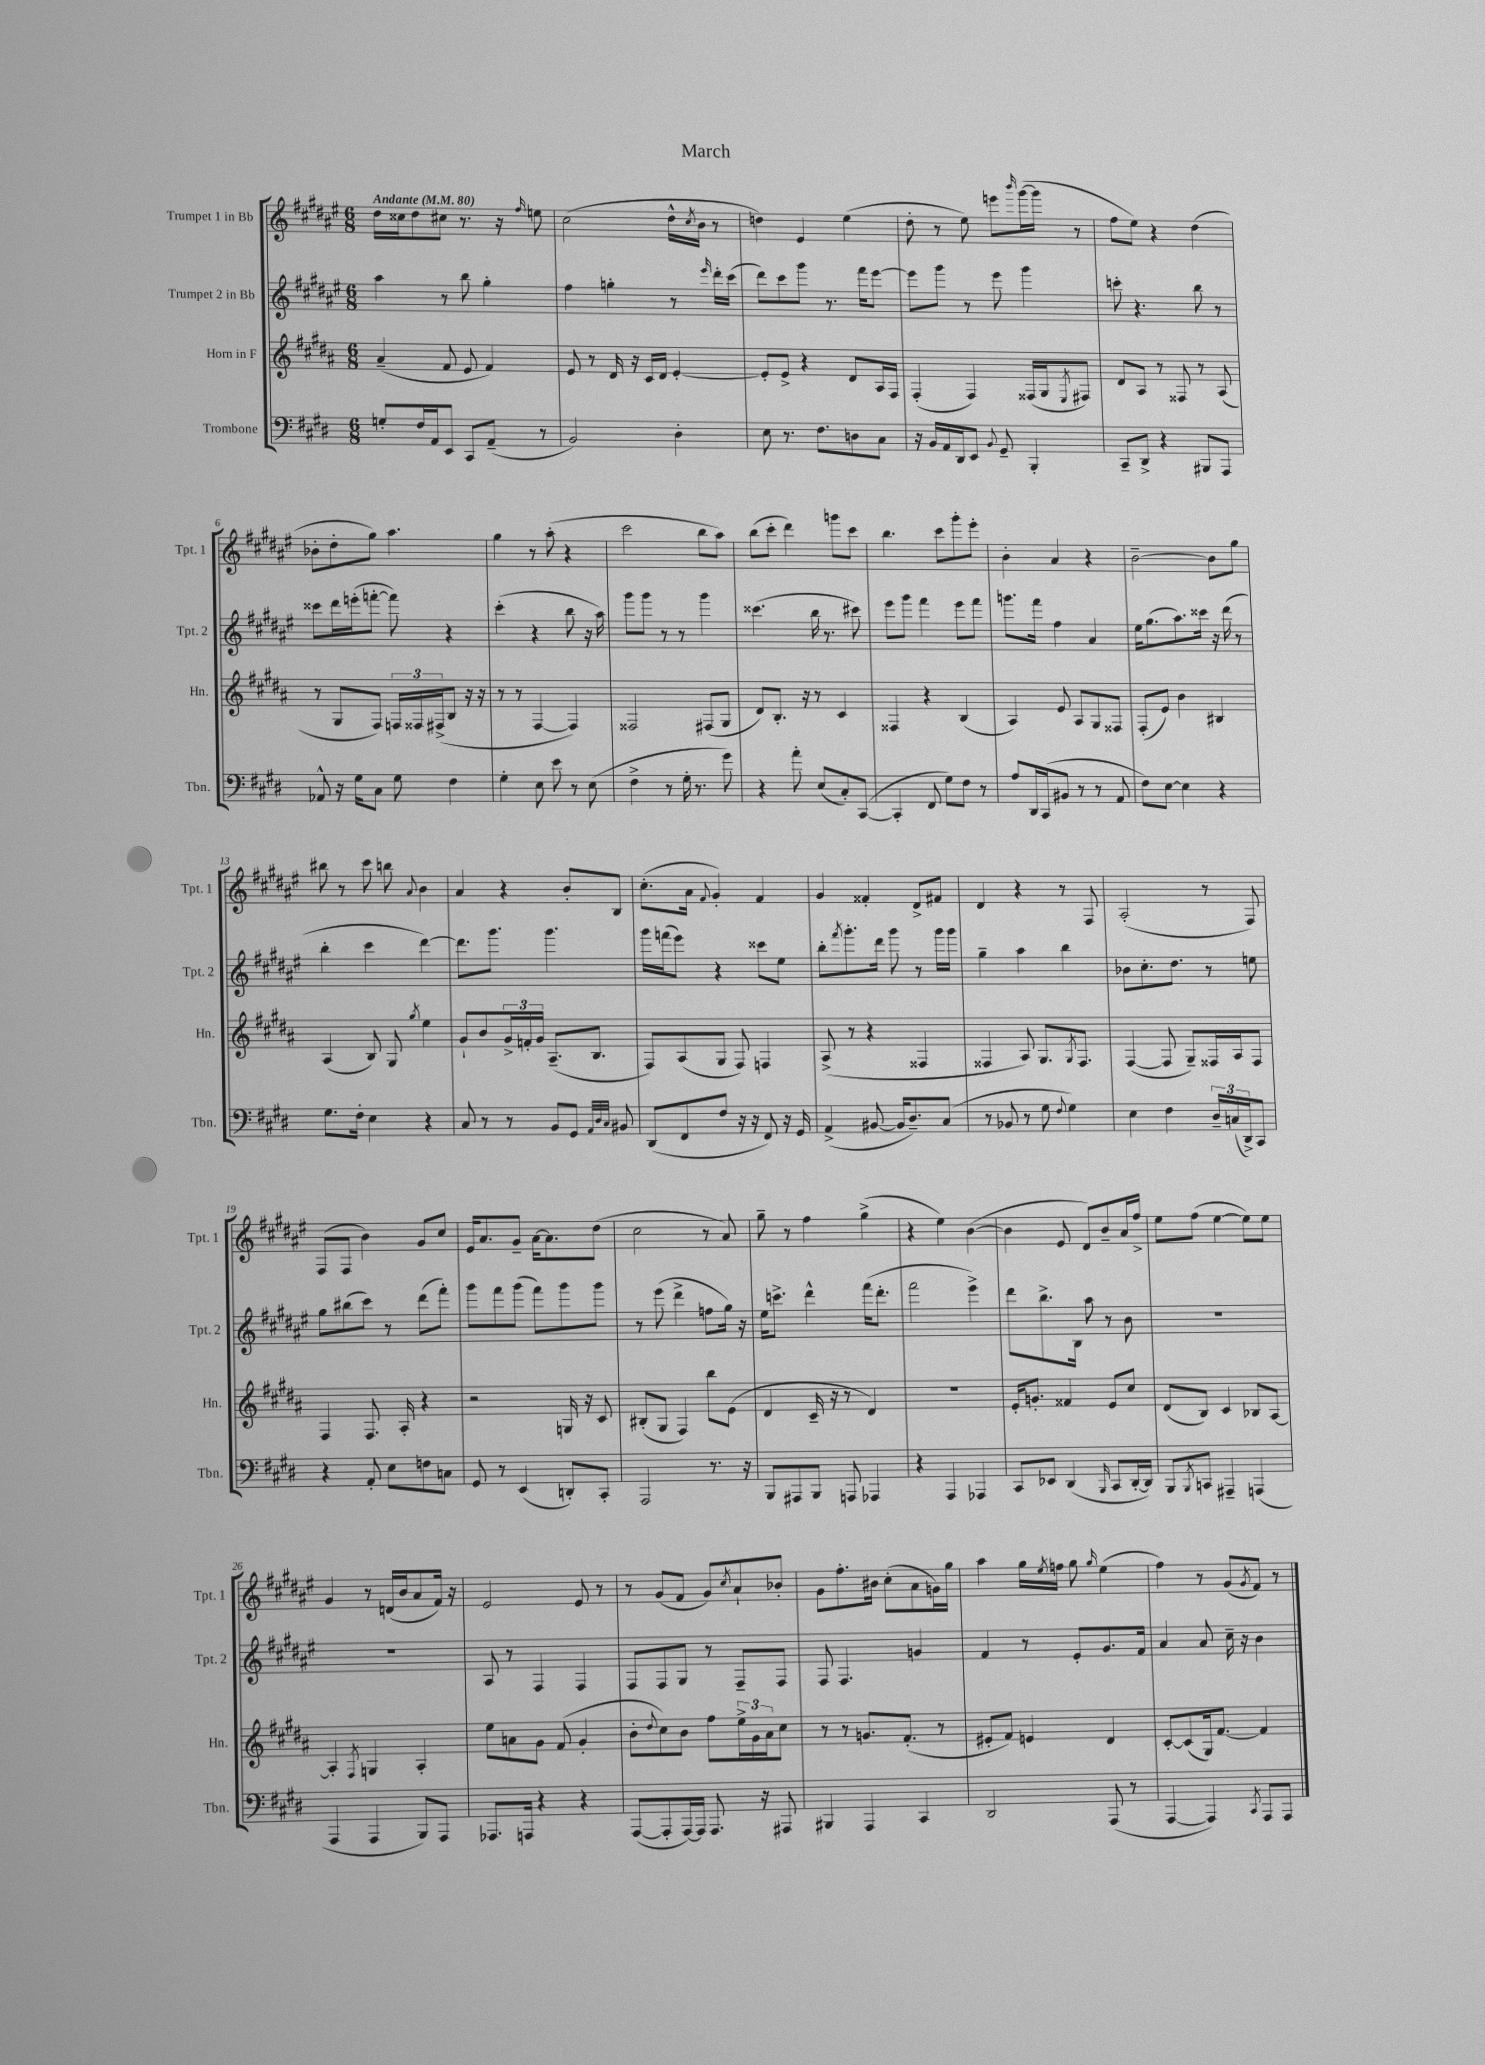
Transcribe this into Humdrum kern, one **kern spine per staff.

**kern	**kern	**kern	**kern
*staff4	*staff3	*staff2	*staff1
*clefF4	*clefG2	*clefG2	*clefG2
*k[f#c#g#d#]	*k[f#c#g#d#a#]	*k[f#c#g#d#a#e#]	*k[f#c#g#d#a#e#]
*M6/8	*M6/8	*M6/8	*M6/8
*MM80	*MM80	*MM80	*MM80
8G'	(4a#~	4aa#	16dd#
.	.	.	16cc##
16F#	.	.	8dd#
16AA	.	.	.
8EE	8f#	8r	8cc#
8CC#	8e	8bb	8.r
(8AA~	4f#)	4gg#'	.
.	.	.	16r
.	.	.	16qqff#
8r	.	.	8ee
=	=	=	=
2BB)	8e	4ff#	(2cc#
.	8r	.	.
.	16d#	4gg'	.
.	16r	.	.
.	16c#	.	.
.	16d#	.	.
4D#'	[4e'	8r	16dd#^^
.	.	.	8qcc#
.	.	.	16b
.	.	16qqeee#	.
.	.	16ddd#'	8r
.	.	(16ccc#	.
=	=	=	=
8E	8e']	8ddd#)	4dd)
8.r	8e^	8ccc#	.
.	4r	8ggg#	4e#
8.F#	.	.	.
.	.	8.r	.
8D	8d#	.	(4ee#
.	.	16fff#	.
8C#	16A#	[8eee#	.
.	16F#	.	.
=	=	=	=
16r	(4F#'	8eee#]	8dd#'
16BB	.	.	.
16AA	.	8ggg#	8r
16DD#	.	.	.
8EE	4F#)	8r	8ee#)
8qqBB	.	.	.
8GG#~	.	8eee#	8eee
.	.	.	16qqbbb
4BBB'	(16F##	4ggg#	([16ggg#
.	16G#	.	16ggg#]
.	8qE	.	.
.	8F#)	.	8r
=	=	=	=
8CC#~	8d#	8ccc'	8ff#
8DD#^	8A#	4.r	8ee#)
4r	8r	.	4r
.	8F##	.	.
8BBB#	8r	8bb	(4dd#
8AAA	(8A#	8r	.
=	=	=	=
8AA-^^	8r	8ccc##	8b-'
16r	8G#	16ddd#	8dd#'
16G#	.	(16eee'	.
8C#	8F#)	[8fff'	8gg#)
8G#	24F	8fff])	4.aa#
.	24F##	.	.
.	(24F#^	.	.
4F#	8B	4r	.
.	16r	.	.
.	16r	.	.
=	=	=	=
4G#'	8r	(4ccc#'	4gg#
.	8r	.	.
8E	[4F#	4r	8r
8e	.	.	(8aa#'
8r	4F#])	8bb	4r
(8E	.	16r	.
.	.	16aa#)	.
=	=	=	=
4F#^	2F##	8ggg#	2ccc#
.	.	8ggg#	.
8r	.	8r	.
16G#'	.	8r	.
8.r	.	.	.
.	(8F#	4ggg#	8bb
8g#)	8G#	.	8aa#)
=	=	=	=
4r	8d#)	(4.ccc##	(8bb
.	8.B'	.	8ccc#'
8a'	.	.	4ddd#)
.	16r	.	.
(8E	8r	16bb	.
.	.	8.r	.
8C#')	4c#	.	8ggg
([8CC#	.	8ccc#)	8ccc#
=	=	=	=
4CC#']	4F##	8eee#	4.bb
.	.	8ggg#	.
8FF#	4r	4fff#	.
8G#)	.	.	8ccc#
8F#	(4B	8eee#	8ggg#'
8r	.	8fff#	8eee#'
=	=	=	=
8A	4A#)	8.ggg	4b'
16DD#	.	.	.
(16CC#	.	16fff#	.
8BB#	8e	4ff#	4a#
8r	8A#	.	.
8r	8G#	4a#	4r
8AA	8F##	.	.
=	=	=	=
8F#)	(8F#'	16ee#	[2b~
.	.	(8.gg#	.
[8E	8e)	.	.
4E]	4b	8.aa#)	.
.	.	16ccc##	.
4r	4B#	16r	8b]
.	.	(16ddd#	.
.	.	8r	8gg#
=	=	=	=
8.G#	(4A#	4bb'	8bb#
.	.	.	8r
16F#'	.	.	.
4E	8B)	4ccc#	8ccc#
.	8G#	.	8bb
.	8qgg#	.	8qqa#
4r	4ee	[4ddd#)	4b
=	=	=	=
8C#	8g#`	8.ddd#]	4a#
8r	8b	.	.
.	.	8.ggg#	.
8r	24g#^	.	4r
.	24f'	.	.
.	24g#	.	.
8BB	(8.A#~	4.ggg#	.
8GG#	.	.	8b'
.	8.B	.	.
32qqAA	.	.	.
32qqD#	.	.	.
32qqC#	.	.	.
8BB#	.	.	8B
=	=	=	=
(8DD#	8F#)	16ggg#	(8.cc#'
.	.	(16fff	.
8FF#	(8A#	8eee#)	.
.	.	.	16a#
.	.	.	8qqf#
8F#	8G#	4r	4g#')
16r	8F#)	.	.
16r	.	.	.
8FF#)	4F	8ccc##	4f#
16r	.	8ee#	.
16GG#	.	.	.
=	=	=	=
(4AA^	(8A#^	8bb'	4g#
.	.	8qfff#	.
.	8r	8.ggg#'	.
[8BB#	4r	.	4f##'
.	.	16ddd#	.
16BB#]	.	8ggg#	.
8.D#~)	.	.	.
.	4F##	8r	8d#^
(8C#	.	16ggg#	8f#
.	.	16ggg#	.
=	=	=	=
8r	4F##	4gg#~	4d#
8BB-	.	.	.
8r	8A#)	4aa#	4r
8G#	8.G#	.	.
8qqF#	.	.	.
4G#)	.	4bb	8r
.	8qG#	.	.
.	8.F##	.	.
.	.	.	8F#
=	=	=	=
4E	([4F#	8b-	(2A#'
.	.	8.cc#'	.
4F#	8F#]	.	.
.	.	8.dd#	.
.	8G#~)	.	.
24D#~	16F##	8r	8r
(24C	.	.	.
.	16A#	.	.
24DD#^)	.	.	.
8CC#	8F##	8ee	8F#)
=	=	=	=
4r	4F#	8gg#	(8F#
.	.	(8bb#	8F#
8AA'	8.F#	8ccc#)	4b)
8E	.	8r	.
.	16A#'	.	.
8F	4r	(8ddd#	8g#
8C	.	8fff#')	8cc#
=	=	=	=
8GG#	2r	8ggg#	16e#
.	.	.	8.a#
8r	.	8fff#	.
(4EE	.	(8ggg#	8g#~
.	.	8fff#)	[16a#
.	.	.	8.a#]
8DD')	16G	8ggg#	.
.	16r	.	.
8CC#'	8c#	8ggg#	(8dd#
=	=	=	=
2AAA	(8B#'	8r	2cc#
.	8G#	(8eee#	.
.	4F#)	4ddd#^	.
8.r	8bb	8ff	8r
.	(8e	16gg#)	8a#)
16r	.	16r	.
=	=	=	=
8BBB	4d#	16ee#	8gg#~
.	.	8.ccc^	.
8AAA#	.	.	8r
8BBB	16c#~	4ddd#^^	4ff#
.	16r	.	.
8AAA	8r	.	.
4AAA-	4d#)	(16fff#	(4gg#^
.	.	8.ddd#'	.
=	=	=	=
4r	2.r	2fff#	4r
4AAA	.	.	4ee#)
4AAA-	.	4eee#^)	([4b
=	=	=	=
8CC#	16e'	8ddd#	4b]
.	8.g'	.	.
8EE-	.	8.bb^	.
(4DD#	4f##	.	8e#
.	.	16B	.
.	.	8aa#	8d#)
16qqBBB	.	.	.
8CC#	8e	8r	8b~
[16DD#'	8cc#	8b	16a#
16DD#])	.	.	16ff#^
=	=	=	=
8BBB	(8d#	2.r	8ee#
8qBBB	.	.	.
8CC	8B)	.	(8ff#
4AAA#~	4c#	.	[4ee#
(4AAA	8B-	.	8ee#])
.	[8A#	.	8ee#
=	=	=	=
4AAA	4A#']	2.r	4g#
.	8qF#	.	.
4AAA	4G	.	8r
.	.	.	(16d
.	.	.	16b
8BBB)	4A#'	.	8a#
8AAA	.	.	16f#)
.	.	.	16r
=	=	=	=
8.AAA-	8ee	8A#	2e#
.	8a	8r	.
16AAA	.	.	.
4r	8g#	4F#	.
.	(8f#	.	.
4r	4g#'	4F#	8e#
.	.	.	8r
=	=	=	=
([8AAA	8b'	8F#	8r
.	8qqdd#	.	.
8AAA']	8cc#)	8F#	(8g#
[16AAA)	8b	8G#	8f#
16AAA]	.	.	.
8.AAA	8ff#	8r	8g#)
.	.	.	8qcc#
.	24ee^	8F#~	8a#`
.	24g#	.	.
16r	.	.	.
.	24a#	.	.
8AAA#	8cc#	8F#	8b-'
=	=	=	=
4BBB#	8r	8F#	8g#
.	8r	4.F#	8.ff#'
4AAA	8.g	.	.
.	.	.	16b#
.	.	.	(8cc#'
.	(8.f#'	.	.
4CC#	.	4g	8a#
.	8r	.	16g)
.	.	.	16gg#
=	=	=	=
2DD#	8e#'	4f#	4aa#
.	8f#)	.	.
.	4e	8r	16gg#
.	.	.	8qee#
.	.	.	16ff
.	.	8e#'	8gg#
.	.	.	16qqgg#
(8AAA	4d#	8.g#	(4ee#
8r	.	.	.
.	.	16f#	.
=	=	=	=
[4AAA	[8c#'	4a#	4ff#)
.	(8c#]	.	.
4AAA])	16G#)	8a#	8r
.	[8.f#	.	.
.	.	16cc#~	(8g#
.	.	16r	.
8qCC#	.	.	8qg#
8AAA	4f#]	4b	8f#)
8AAA	.	.	8r
==	==	==	==
*-	*-	*-	*-
